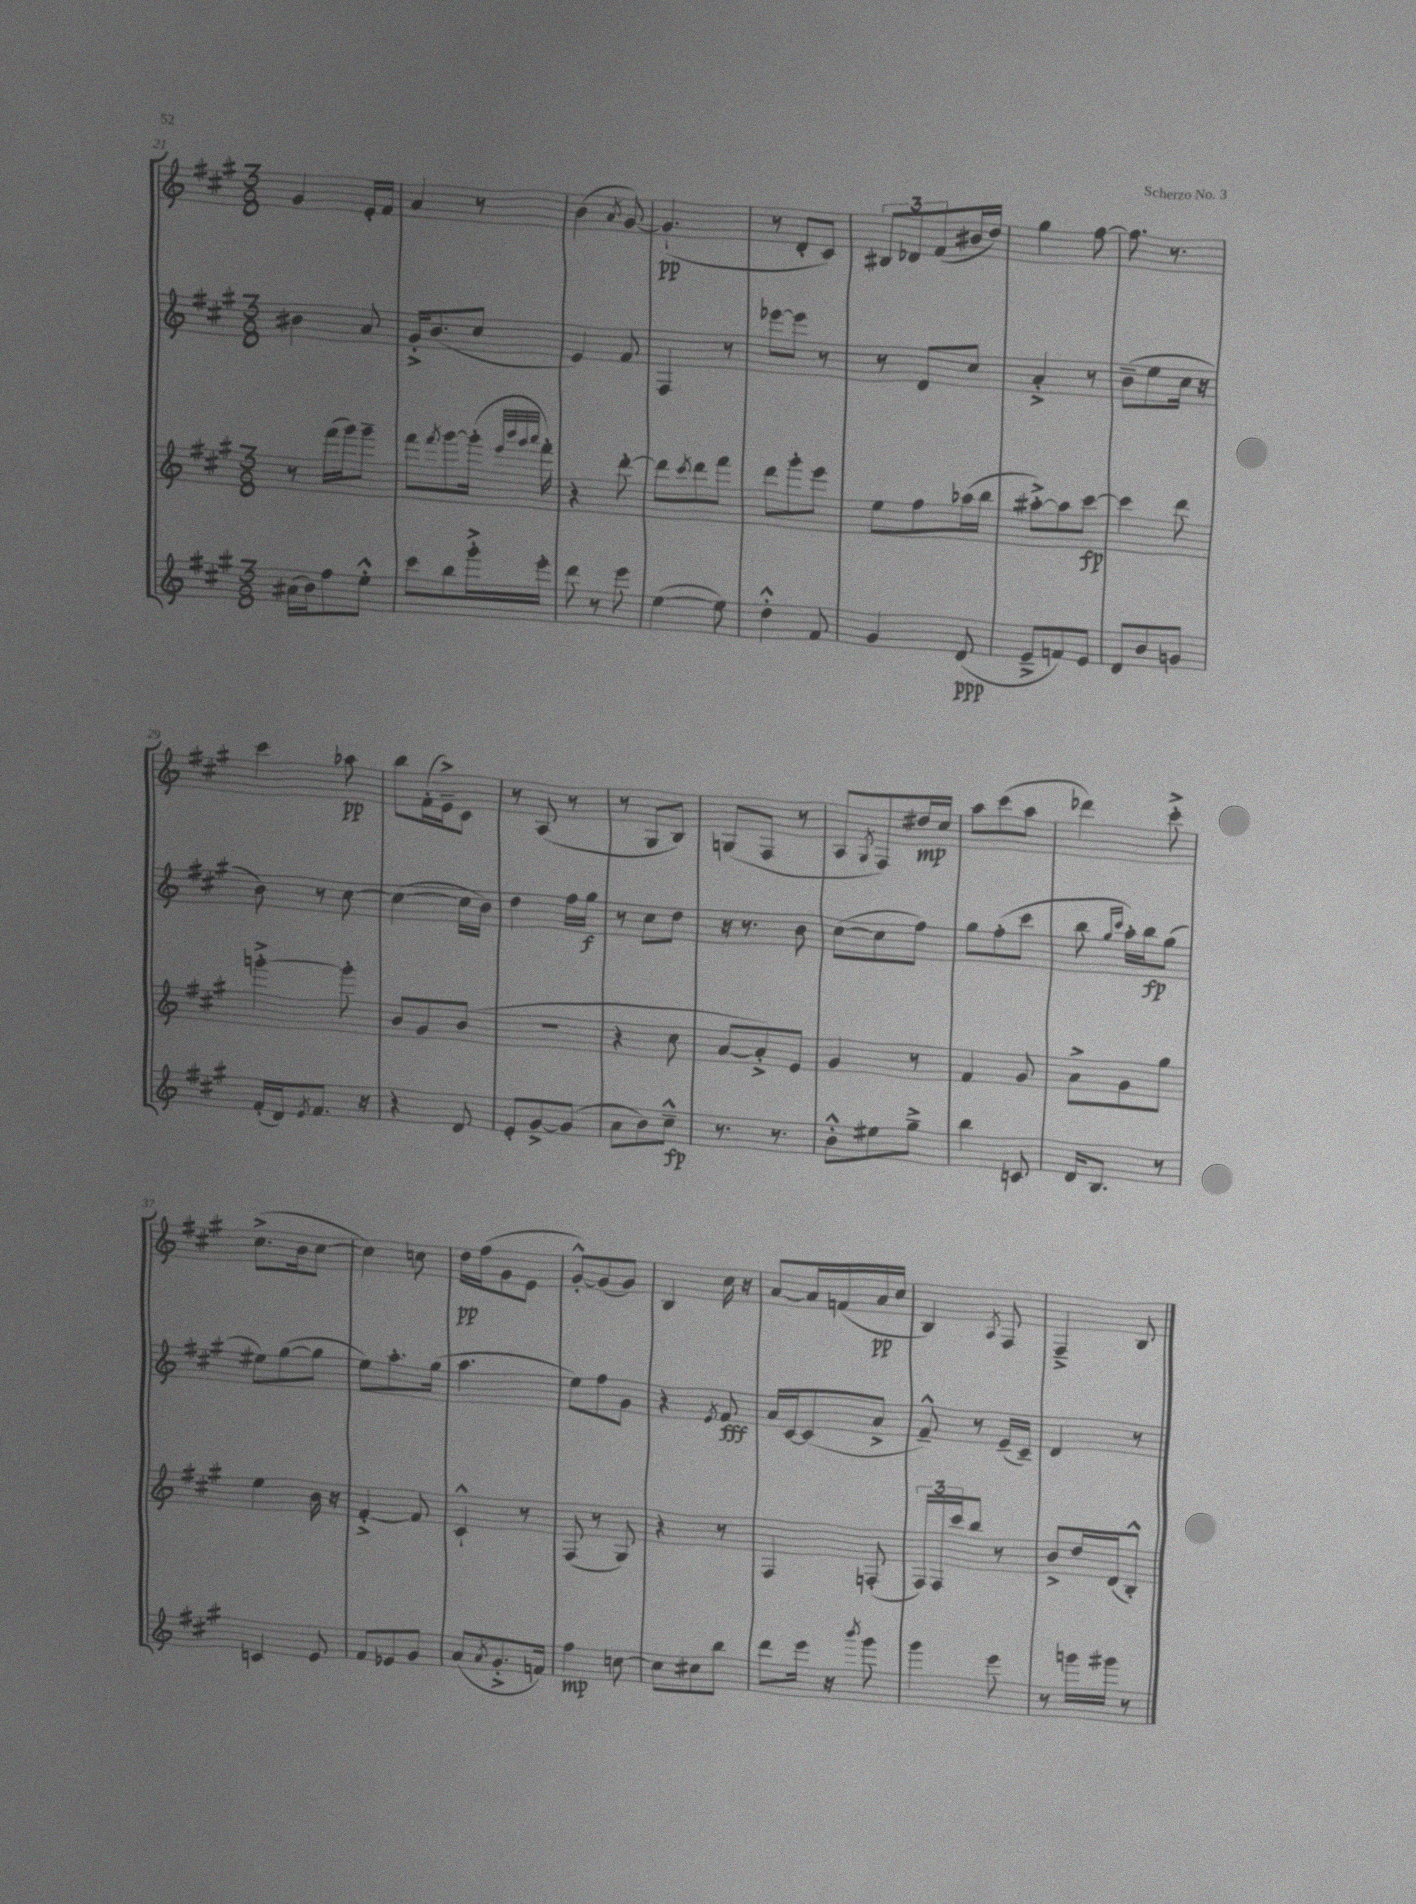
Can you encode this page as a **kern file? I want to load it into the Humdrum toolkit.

**kern	**dynam	**kern	**dynam	**kern	**dynam	**kern	**dynam
*part4	*part4	*part3	*part3	*part2	*part2	*part1	*part1
*staff4	*staff4	*staff3	*staff3	*staff2	*staff2	*staff1	*staff1
*clefG2	*	*clefG2	*	*clefG2	*	*clefG2	*
*k[f#c#g#]	*	*k[f#c#g#]	*	*k[f#c#g#]	*	*k[f#c#g#]	*
*M3/8	*	*M3/8	*	*M3/8	*	*M3/8	*
=21	=21	=21	=21	=21	=21	=21	=21
(16a#X\LL	.	8r	.	4b#X\	.	4g#/	.
16b\J)	.	.	.	.	.	.	.
8ff#\	.	(16fff#\LL	.	.	.	.	.
.	.	16ggg#\J)	.	.	.	.	.
8ee'^^\J	.	8ggg#~\J	.	8a/	.	16e'/LL	.
.	.	.	.	.	.	16f#/JJ	.
=22	=22	=22	=22	=22	=22	=22	=22
8ccc#\L	.	8fff#\L	.	16g#'^/KL	.	4a/	.
.	.	.	.	(8.b/	.	.	.
.	.	8qfff#/	.	.	.	.	.
8bb\	.	[8ggg#\	.	.	.	.	.
16ggg#'^\L	.	(16ggg#'\Jk]	.	8cc#/J	.	8r	.
.	.	32qqeee/LLL	.	.	.	.	.
.	.	32qqbbb/	.	.	.	.	.
.	.	32qqggg#/	.	.	.	.	.
.	.	32qqaaa/JJJ	.	.	.	.	.
16eee'\JJ	.	16fff#'\)	.	.	.	.	.
=23	=23	=23	=23	=23	=23	=23	=23
8ddd\	.	4r	.	4e/)	.	(4b\	.
8r	.	.	.	.	.	.	.
.	.	.	.	.	.	8qa/	.
8eee\	.	[8ddd'\	.	8f#/	.	[8g#/)	.
=24	=24	=24	=24	=24	=24	=24	=24
([4ee\	.	8ddd\L]	.	4F#/	.	(4.g#`/]	pp
.	.	8qccc#/	.	.	.	.	.
.	.	8ddd\	.	.	.	.	.
8ee\])	.	8fff#\J	.	8r	.	.	.
=25	=25	=25	=25	=25	=25	=25	=25
4dd'^^\	.	8ddd\L	.	[8eee-X\L	.	8r	.
.	.	8ggg#'\	.	8eee-\J]	.	8d'/L	.
8f#/	.	8eee\J	.	8r	.	8c#/J)	.
=26	=26	=26	=26	=26	=26	=26	=26
4g#/	.	8ee\L	.	8r	.	12B#X/L	.
.	.	.	.	.	.	12d-X/	.
.	.	8ff#\	.	8d/L	.	.	.
.	.	.	.	.	.	(12f#/	.
(8d/	ppp	(16aa-X\L	.	8cc#/J	.	16b#X/L	.
.	.	16bb\JJ	.	.	.	16dd/JJ)	.
=27	=27	=27	=27	=27	=27	=27	=27
8e~^/L	.	[8aa#X'^\L)	.	4a'^/	.	4gg#\	.
8fn/)	.	8aa#\]	.	.	.	.	.
8e/J	.	[8ccc#\J	fp	8r	.	[8ff#\	.
=28	=28	=28	=28	=28	=28	=28	=28
8d/L	.	4ccc#\]	.	(8b~\L	.	8.ff#\]	.
8b/	.	.	.	8ee\	.	.	.
.	.	.	.	.	.	8.r	.
8gn/J	.	8ddd\	.	16cc#\Jk	.	.	.
.	.	.	.	16r	.	.	.
!!LO:LB:g=z
=29	=29	=29	=29	=29	=29	=29	=29
(16f#'/LL	.	[4gggn'^\	.	8b\)	.	4ccc#\	.
16d/J)	.	.	.	.	.	.	.
8qe/	.	.	.	.	.	.	.
8.f#/J	.	.	.	8r	.	.	.
.	.	8ggg'\]	.	[8cc#\	.	8aa-X\	pp
16r	.	.	.	.	.	.	.
=30	=30	=30	=30	=30	=30	=30	=30
4r	.	8b/L	.	(4cc#\_	.	8bb\L	.
.	.	8g#/	.	.	.	(16f#'\L	.
.	.	.	.	.	.	16e~^\J)	.
8d/	.	(8b/J	.	16cc#\LL]	.	8c#\J	.
.	.	.	.	16b\JJ)	.	.	.
=31	=31	=31	=31	=31	=31	=31	=31
8e'/L	.	4.r	.	4dd\	.	8r	.
[8g#^/	.	.	.	.	.	(8A/	.
(8g#/J]	.	.	.	16ff#\LL	.	8r	.
.	.	.	.	16gg#\JJ	f	.	.
=32	=32	=32	=32	=32	=32	=32	=32
8a\L	.	4r	.	8r	.	8r	.
8b\)	.	.	.	8cc#\L	.	8G#/L	.
8cc#~^^\J	fp	8cc#\	.	8dd\J	.	8B/J)	.
=33	=33	=33	=33	=33	=33	=33	=33
8.r	.	[8a/L	.	16r	.	(8Gn/L	.
.	.	.	.	8.r	.	.	.
.	.	8a'^/])	.	.	.	8F#/J	.
8.r	.	.	.	.	.	.	.
.	.	8e/J	.	8b\	.	8r	.
=34	=34	=34	=34	=34	=34	=34	=34
8b'^^\L	.	4g#/	.	([8cc#\L	.	8A/L	.
.	.	.	.	.	.	8qG#/	.
8ee#X\	.	.	.	8cc#\]	.	8F#/)	.
8gg#~^\J	.	8r	.	8ff#\J)	.	16dd#X/L	mp
.	.	.	.	.	.	16cc#/JJ	.
=35	=35	=35	=35	=35	=35	=35	=35
4bb\	.	4f#/	.	8gg#\L	.	8aa\L	.
.	.	.	.	(8ff#'\	.	(8ccc#\	.
8cn/	.	8g#/	.	8ccc#\J	.	8aa\J	.
=36	=36	=36	=36	=36	=36	=36	=36
16d/KL	.	8a^\L	.	8bb\	.	4ddd-X\)	.
8.B/J	.	.	.	.	.	.	.
.	.	.	.	16qqgg#/LL	.	.	.
.	.	.	.	16qqccc#/JJ	.	.	.
.	.	8g#\	.	16aa'\LL)	.	.	.
.	.	.	.	16bb\J	fp	.	.
8r	.	8gg#\J	.	(8gg#\J	.	8ccc#'^\	.
!!LO:LB:g=z
=37	=37	=37	=37	=37	=37	=37	=37
4cn/	.	4ee\	.	8ee#X\L)	.	(8.cc#^\L	.
.	.	.	.	([8gg#\	.	.	.
.	.	.	.	.	.	16b\k	.
8e/	.	16b\	.	8gg#\J]	.	[8cc#\J	.
.	.	16r	.	.	.	.	.
=38	=38	=38	=38	=38	=38	=38	=38
8f#/L	.	[4f#'^/	.	8ee\L)	.	4cc#\])	.
8e-X/	.	.	.	8.aa'\	.	.	.
8g#/J	.	8f#/]	.	.	.	8ccn\	.
.	.	.	.	(16gg#\Jk	.	.	.
=39	=39	=39	=39	=39	=39	=39	=39
(8a/L	.	4c#`^^/	.	4.aa\	.	16dd\LL	pp
.	.	.	.	.	.	(16ff#\J	.
8qa/	.	.	.	.	.	.	.
8.g#'^/	.	.	.	.	.	8g#\	.
.	.	8r	.	.	.	8e\J	.
16fn/Jk)	.	.	.	.	.	.	.
=40	=40	=40	=40	=40	=40	=40	=40
4ff#\	mp	(8F#/	.	8ee\L)	.	[8g#'^^/L)	.
.	.	8r	.	8ff#\	.	(8g#/]	.
[8ccn\	.	8G#/)	.	8g#\J	.	8g#/J)	.
=41	=41	=41	=41	=41	=41	=41	=41
8cc\L]	.	4r	.	4r	.	4B/	.
8cc#X\	.	.	.	.	.	.	.
.	.	.	.	8qe/	.	.	.
8bb\J	.	8r	.	8f#/	fff	16cc#\	.
.	.	.	.	.	.	16r	.
=42	=42	=42	=42	=42	=42	=42	=42
8ddd\L	.	4F#/	.	16a/LL	.	[8a/L	.
.	.	.	.	[16c#/J	.	.	.
16eee\Jk	.	.	.	(8c#/]	.	16a/L]	.
16r	.	.	.	.	.	(16fn/	.
8qbbb/	.	.	.	.	.	.	.
8ggg#\	.	(8Fn'/	.	8a^/J	.	16a/	pp
.	.	.	.	.	.	16cc#/JJ	.
=43	=43	=43	=43	=43	=43	=43	=43
4ggg#\	.	24F#/LL)	.	8f#~^^/)	.	4B/)	.
.	.	24F#/	.	.	.	.	.
.	.	24ccc#/J	.	.	.	.	.
.	.	8bb/J	.	8r	.	.	.
.	.	.	.	.	.	8qA/	.
8eee\	.	8r	.	(16e~/LL	.	8F#/	.
.	.	.	.	16c#~/JJ)	.	.	.
=44	=44	=44	=44	=44	=44	=44	=44
8r	.	8b^/L	.	4d/	.	4F#~^/	.
16gggn\LL	.	16dd/L	.	.	.	.	.
16ggg#X\JJ	.	(16d/J	.	.	.	.	.
8r	.	8B'^^/J)	.	8r	.	8B/	.
==	==	==	==	==	==	==	==
*-	*-	*-	*-	*-	*-	*-	*-
